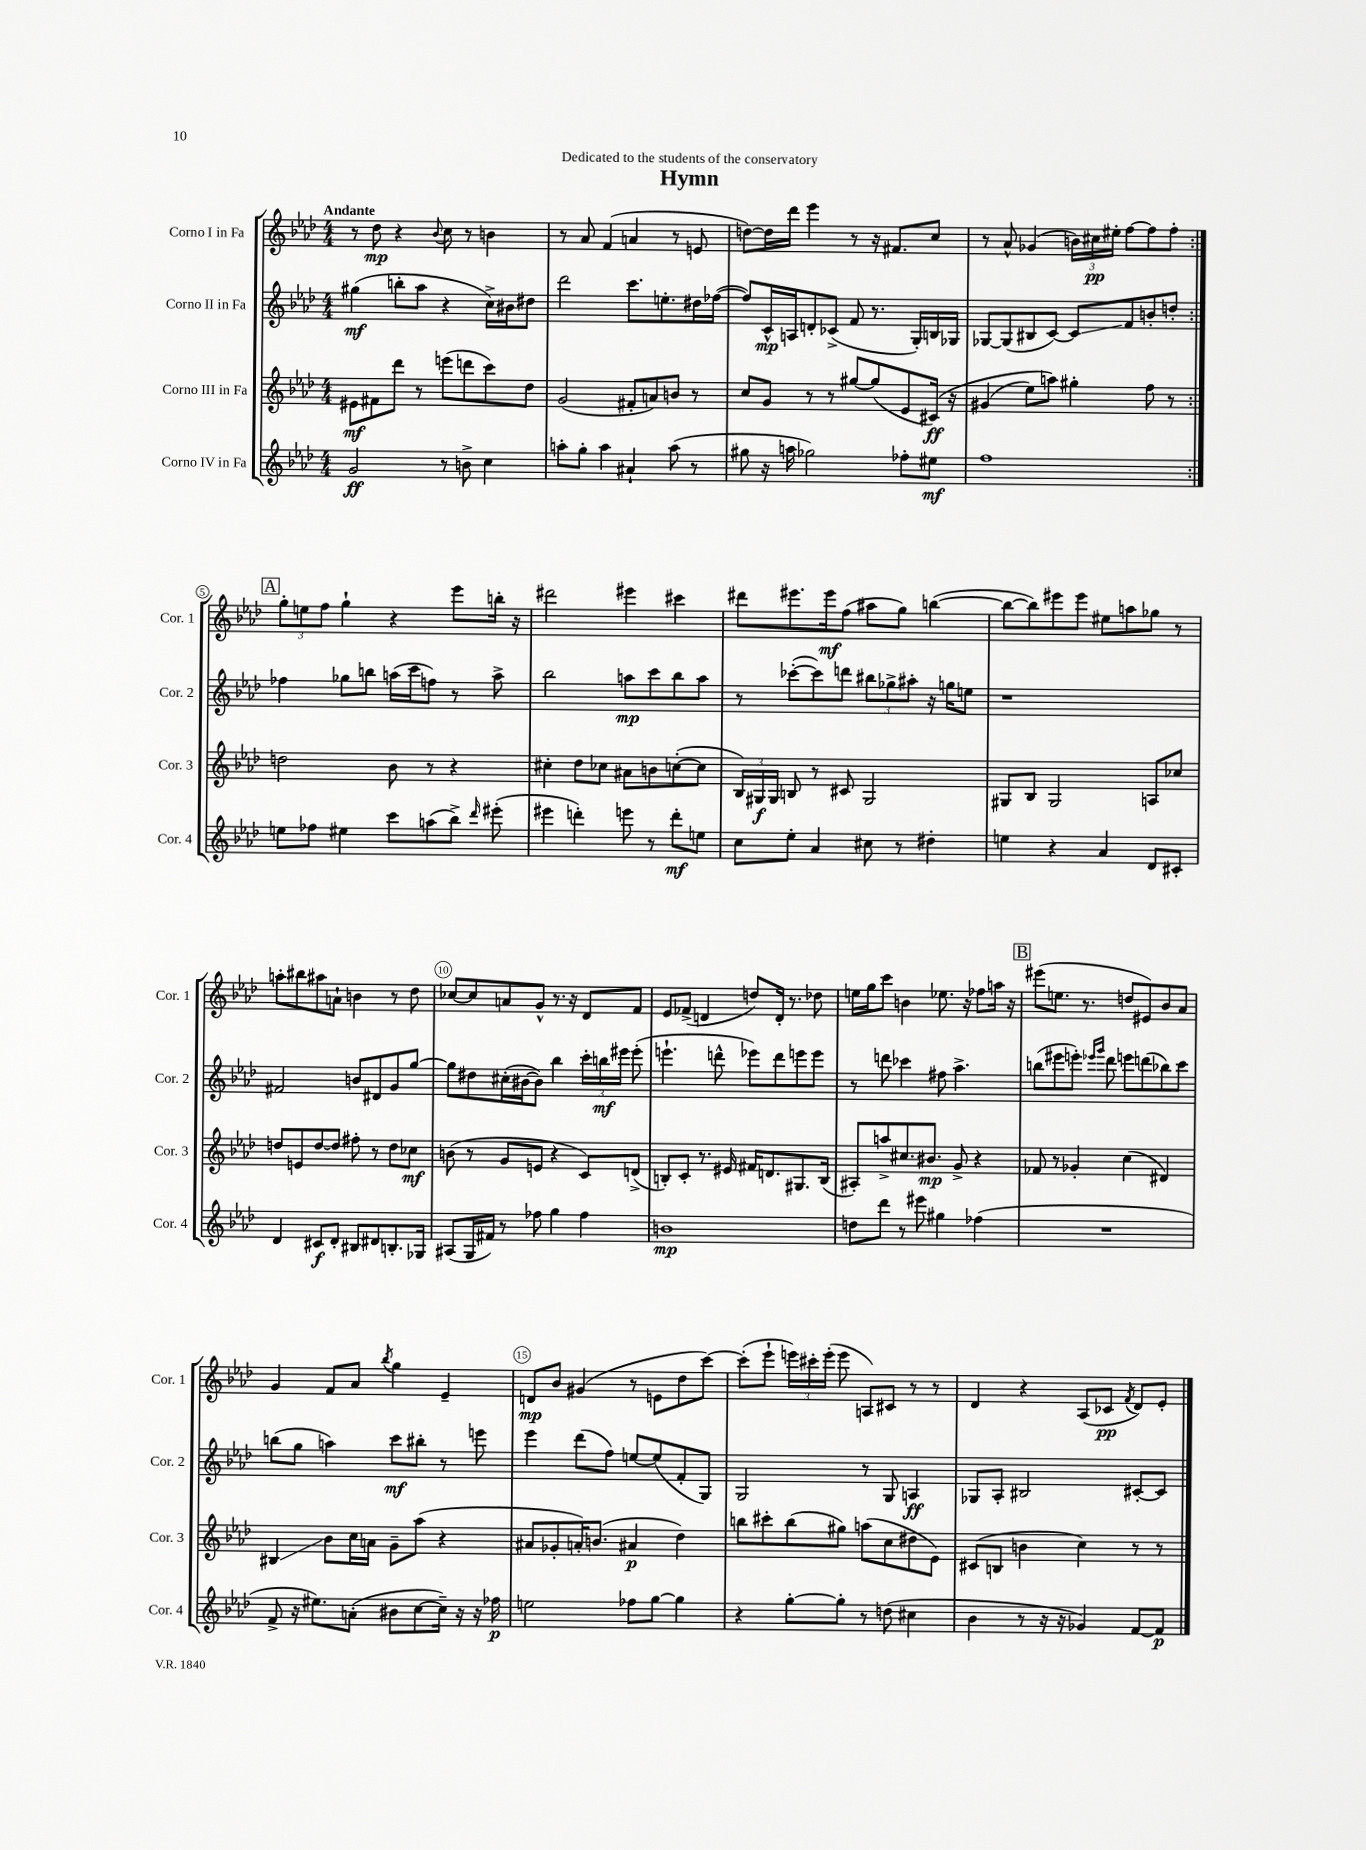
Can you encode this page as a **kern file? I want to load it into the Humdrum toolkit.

**kern	**kern	**kern	**kern
*staff4	*staff3	*staff2	*staff1
*clefG2	*clefG2	*clefG2	*clefG2
*k[b-e-a-d-]	*k[b-e-a-d-]	*k[b-e-a-d-]	*k[b-e-a-d-]
*M4/4	*M4/4	*M4/4	*M4/4
2g/	8e#\L	(4gg#\	8r
.	8f#\	.	8dd-\
.	8ddd-\J	8bb'\L	4r
.	8r	8aa-\J	.
.	.	.	8qqb-/
8r	(8eee\L	4r	8cc\
8b^\	8ddd\	.	8r
4cc\	8ccc\)	16cc^\LL)	4b\
.	.	16b#\J	.
.	8dd-\J	8dd#\J	.
=	=	=	=
8aa'\L	(2g/	2ddd-\	8r
8gg'\J	.	.	8a-/
4aa\	.	.	(4f/
4a#`/	8f#'/L	8.ccc\L	4a/
.	8a/)	.	.
.	.	8.ee'\	.
(8aa\	8b/J	.	8r
8r	8r	16dd#\L	8e/
.	.	([16ff-\JJ	.
=	=	=	=
8gg#\	8cc/L	8ff-/]L)	[8dd\L)
16r	8g/J	16c^^/L	16dd\]L
16aa\	.	16A/J	16ddd-\JJ
2gg-\)	8r	8d'/	4eee-\
.	8r	(8c-^/J	.
.	[8gg#/L	8f/	8r
.	(8gg#/]	8.r	16r
.	.	.	8.f#/L
8ff-'\L	8e-/	.	.
.	.	16G'/LL)	.
8ee#\J	&(16c#/Jk)	16B/	8cc/J
.	16r	16G-/JJ	.
=	=	=	=
1ff	(4g#/	[8G-/L	8r
.	.	(8G-/]	8a-^^/
.	8ee-\L)	8B#/	(4g-/
.	8aa\J&)	[8c/J)	.
.	4gg#'\	8c/]L	24b\LL)
.	.	.	24cc#\
.	.	.	24ee#'\JJ
.	.	8f/	[8ff\L
.	8ff\	8b'/	8ff\]
.	8r	8dd'/J	8ff'\J
=:|!	=:|!	=:|!	=:|!
8ee\L	2dd\	4ff-\	12gg'\L
.	.	.	12ee\
8ff-\J	.	.	.
.	.	.	12ff\J
4ee#\	.	8gg-\L	4gg`\
.	.	8bb\J	.
8ccc\L	8b-\	(16aa\LL	4r
.	.	16ccc\J	.
(8aa\	8r	8ff\J)	.
8bb-^\J)	4r	8r	8eee-\L
16qqddd-/	.	.	.
(8eee#'\	.	8aa^\	16bb'\Jk
.	.	.	16r
=	=	=	=
4eee#\	4cc#'\	2bb-\	2ddd#\
4ddd'\)	8dd-\L	.	.
.	8cc-\J	.	.
8eee\	8a#\L	8aa\L	4eee#\
8r	8b\	8ccc\	.
8ddd'\L	([8cc'\	8bb-\	4ccc#\
8ee\J	8cc\]J	8aa\J	.
=	=	=	=
8cc\L	24B-/LL)	8r	8ddd#\L
.	24G#/	.	.
.	24G#/JJ	.	.
8ee-'\J	8B/	([8ccc-'\L	8.eee#\
4a-/	8r	8ccc-\])	.
.	.	.	16eee#\k
.	8c#/	8ddd\J	(8ff\J
8cc#\	2G#/	12bb#\L	8aa#\L
.	.	12gg-^\	.
8r	.	.	8gg\J)
.	.	12aa#'\J	.
4dd#'\	.	16r	([4bb\
.	.	16gg\LK	.
.	.	8ee\J	.
=	=	=	=
4ee\	8G#/L	1r	8bb\_L
.	8B-/J	.	8bb\])
4r	2G#/	.	8eee#\
.	.	.	8eee#\J
4a-/	.	.	8ee#\L
.	.	.	8aa\
8d-/L	8A/L	.	8gg-\J
8c#'/J	8cc-/J	.	8r
=	=	=	=
4d-/	8dd/L	2f#/	8aa'\L
.	8e/	.	8bb#\
8c#/L	[8dd/	.	8aa#\
8d-'/J	8dd/]J	.	8a`\J
8B#/L	8ff#'\	8b/L	4b\
8d#/	8r	8d#/	.
8.B'/	8dd\L	8g/	8r
.	8cc-\J	[8gg/J	8dd-\
16G-/Jk	.	.	.
=	=	=	=
(8A#/L	(8b\	8gg\]L	[8cc-/L
16G/L	8r	8dd#\	8cc-/]
16f#/JJ)	.	.	.
8r	8g/L	(16cc#'\L	8a/
.	.	[16b#\J	.
8ff-\	8e/J	8b#\]J)	8g^^/J
4gg\	4r	4bb-\	8.r
.	.	.	16r
4ff-\	8c/L)	24ccc'\LL	8d-/L
.	.	24bb\	.
.	.	24eee#\JJ	.
.	(8d^/J	(8eee#'\	8f/J
=	=	=	=
1b	8B'/L)	4.eee`\	8e-/L
.	8c'/J	.	(8f-^/J
.	8.r	.	4d/
.	.	8ddd^^\	.
.	16e#/	.	.
.	16f#/LK	8eee-\L)	8dd/L)
.	8.d/	.	.
.	.	8ddd\	16d'/Jk
.	.	.	8.r
.	8.G#/	8eee\	.
.	.	8eee\J	8dd-\
.	(16B/Jk	.	.
=	=	=	=
8dd\L	8A#'/L)	8r	16ee\LL
.	.	.	16gg\J
8ddd-\J	8aa^/	8ddd\	8ccc\J
8r	8.cc#/	4ccc-\	4b\
8eee#\	.	.	.
.	8.b#/J	.	.
4gg#\	.	8ff#\	8.ee-\
.	8g^/	4.aa-^\	.
.	.	.	16r
(4ff-\	4r	.	8ff-\L
.	.	.	16aa\Jk
.	.	.	16r
=	=	=	=
1r	8f-/	(8bb\L	(8eee#\L
.	8r	8eee#\	8.ee\J
.	4g-'/	8eee'\J)	.
.	.	.	8.r
.	.	16qqeee-/LL	.
.	.	16qqggg/JJ	.
.	.	8ddd-\	.
.	(4cc\	8eee\L	8dd/L
.	.	(8ddd\	8e#/)
.	4d#/)	8bb-\)	8b-/
.	.	8ccc\J	8a-/J
=	=	=	=
8f^/	4B#/	(8bb\L	4g/
16r	.	8gg\J	.
8.ee#\L)	.	.	.
.	8b-\L	4aa\)	8f/L
(8a'\J	16cc\L	.	8a-/J
.	16a\JJ	.	.
.	.	.	8qbb-/
8b#\L	8g~\L	8ccc\L	4gg\
[8cc\	(8aa-\J	8bb#'\J	.
16cc~\]Jk)	4r	8r	4e-~/
16r	.	.	.
16r	.	8eee\	.
16ff-\	.	.	.
=	=	=	=
2ee\	8a#/L	4eee-\	8d/L
.	8g-'/	.	8b-/J
.	16a'/K)	(8ddd-\L	(4g#/
.	(8.b/J	.	.
.	.	8ff\J)	.
8ff-\L	4a#/	[8ee/L	8r
[8gg\J	.	(8ee/]	8e\L
4gg\]	4dd-\)	8f'/	8dd-\
.	.	8G/J)	[8ccc\J)
=	=	=	=
4r	8bb\L	2G/	(8ccc'\]L
.	8ccc#'\	.	8eee-`\J
[8gg'\L	(8bb\	.	24eee\LL)
.	.	.	24ccc#'\
.	.	.	(24eee'\JJ
8gg'\]J	8gg#\J)	.	8eee\
8r	(8aa\L	8r	8A/L)
(8dd\	8cc\	8G/	8c#/J
4cc#\	8dd#\	4A/	8r
.	8e-\J)	.	8r
=	=	=	=
4b-\	(8c#/L	8G-/L	4d-/
.	8B/J	8A-'/J	.
8r	4b\	2B#/	4r
16r	.	.	.
16r	.	.	.
4g-/)	4cc\)	.	(8A-/L
.	.	.	8c-/J
.	.	.	8qf/
[8f/L	8r	[8c#'/L	8d-/L)
8f/]J	8r	8c#/]J	8e-'/J
==	==	==	==
*-	*-	*-	*-
